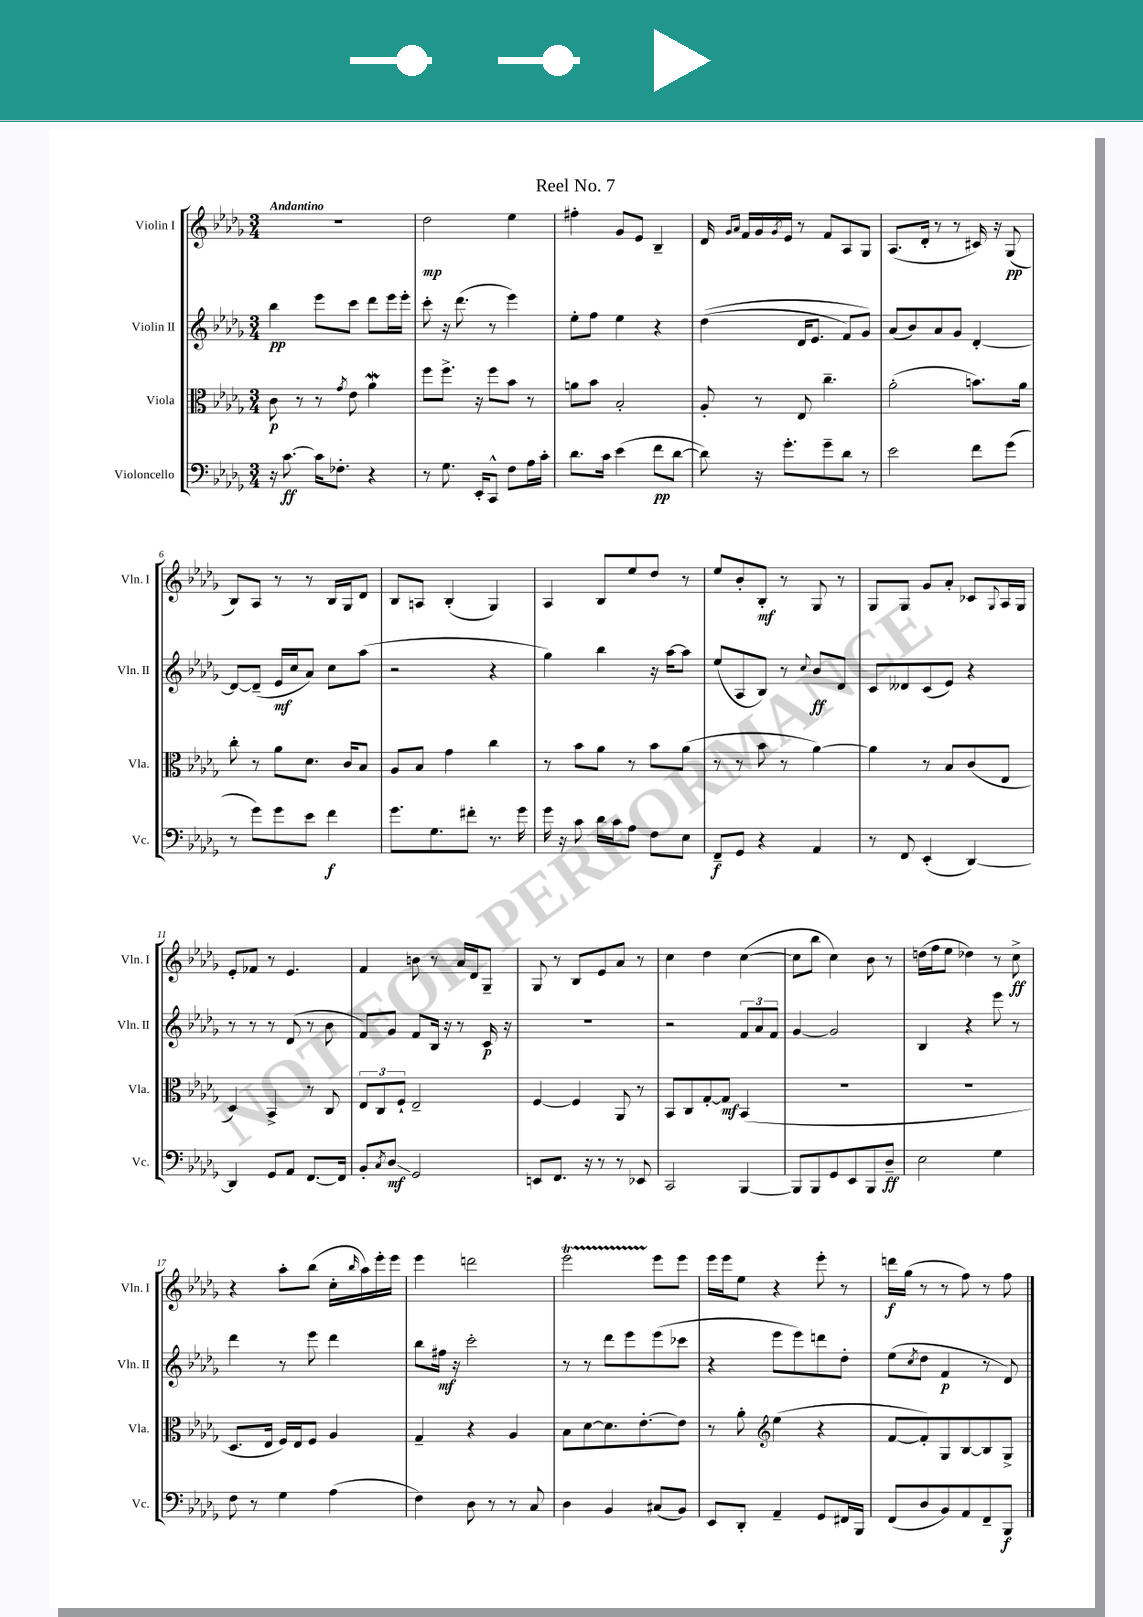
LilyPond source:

\header { title = "Reel No. 7" }
<<
\new StaffGroup <<
\new Staff = "s0" \with { instrumentName = "Violin I" shortInstrumentName = "Vln. I" } {
    \clef treble \key des \major \numericTimeSignature \time 3/4 \tempo "Andantino"
    R2. |
    des''2\mp ees''4 |
    fis''4-. ges'8 ees'8 bes4-- |
    des'16 \grace { ges'16 aes'16 } f'16 ges'16 \acciaccatura { ges'8 } ees'16 r8 f'8 aes8 ges8 |
    aes8.( des'16-. r8 r8 cis'16) r16 ges8\pp( |
    bes8) aes8 r8 r8 bes16 ges16 des'8 |
    bes8 a8 bes4-.( ges4) |
    aes4 bes8 ees''8 des''8 r8 |
    ees''8 bes'8-. bes8-.\mf r8 ges8 r8 |
    ges8 ges8 ges'8 aes'8-. ces'8 \appoggiatura { ges8 } aes16 ges16 |
    ees'8-. fes'8 r8 ees'4. |
    f'4 b'8 r8 aes'16 des'16 ges8-- |
    ges8 r8 bes8 ees'8 aes'8 r8 |
    c''4 des''4 c''4~( |
    c''8 bes''8 c''4) bes'8 r8 |
    d''16( f''16 ees''8 des''4) r8 c''8->\ff |
    r4 aes''8-. bes''8( c''16-. \grace { bes''16 } aes''16) ees'''16-. ees'''16 |
    ees'''4 d'''2 |
    ees'''2\startTrillSpan ees'''8\stopTrillSpan ees'''8 |
    ees'''16 ees'''16 ees''8 r4 ees'''8-. r8 |
    d'''16\f ges''16( r8 r8 f''8) r8 f''8 \bar "|." |
}
\new Staff = "s1" \with { instrumentName = "Violin II" shortInstrumentName = "Vln. II" } {
    \clef treble \key des \major \numericTimeSignature \time 3/4
    bes''4\pp ees'''8 c'''8 des'''8 ees'''16 ees'''16-. |
    c'''8-. r16 des'''8.( r8 ees'''4) |
    ees''8-. f''8 ees''4 r4 |
    des''4(\( des'16 ees'8. f'8) ges'8\) |
    aes'8( bes'8) aes'8 ges'8 des'4~-. |
    des'8~ des'8--( ees'16\mf c''16 aes'8) c''8 aes''8( |
    r2 r4 |
    ges''4) bes''4 r16 aes''16~ aes''8 |
    ees''8( aes8 bes8) r8 \appoggiatura { c''8 } bes'8\ff des'8 |
    c'8 deses'8 c'8( ees'8) r4 |
    r8 r8 r8 des'8( r8 bes'8 |
    f'8) ges'8 f'8 bes16 r16 r8 c'16\p r16 |
    R2. |
    r2 \tuplet 3/2 { f'8 aes'8 f'8 } |
    ges'4~ ges'2 |
    bes4 r4 ees'''8 r8 |
    des'''4 r8 ees'''8 des'''4 |
    bes''8 fis''16\mf r16 c'''2-. |
    r8 r8 des'''8 ees'''8 ees'''8( ces'''8 |
    r4 ees'''8 ees'''8) d'''8 des''8-. |
    ees''8( \acciaccatura { c''8 } des''8 f'4\p r8 des'8) \bar "|." |
}
\new Staff = "s2" \with { instrumentName = "Viola" shortInstrumentName = "Vla." } {
    \clef alto \key des \major \numericTimeSignature \time 3/4
    c'8\p r8 r8 \acciaccatura { ges'8 } ees'8 aes'4\mordent |
    f''8 f''8.-> r16 f''8 bes'8 r8 |
    a'8 bes'8 bes2-. |
    aes8-. r8 ees8 c''4.-- |
    aes'2-.( b'8.) aes'16 |
    c''8-. r8 aes'8 des'8. c'16 bes8 |
    aes8 bes8 ges'4 c''4 |
    r8 bes'8 aes'8 r8 bes'8 aes'8( |
    r8 r8 bes'8 r8 aes'4~) |
    aes'4 r8 bes8 c'8( ees8 |
    des4) bes,4-> r8 c8 |
    \tuplet 3/2 { ees8 c8 f8-! } ees2-- |
    f4~ f4 aes,8 r8 |
    bes,8 c8 ges8~-. ges8\mf bes,4( |
    R2. |
    R2. |
    des8. ees16 f16) ees16 f8 aes4 |
    ges4-- r4 aes4 |
    bes8 des'8~ des'8. ees'8.~-. ees'8 |
    r8 aes'8-. \clef treble ees''4( r4 |
    f'8~ f'8-.) ges8 bes8~ bes8 ges8-> \bar "|." |
}
\new Staff = "s3" \with { instrumentName = "Violoncello" shortInstrumentName = "Vc." } {
    \clef bass \key des \major \numericTimeSignature \time 3/4
    r16 c'8.~\ff c'16 fes8.-. r4 |
    r8 ges8. ees,16-. c,8-^ f8 aes16 c'16-. |
    des'8. c'16 ees'4( f'8\pp des'8~ |
    des'8) r16 ges'8.-. ges'8-- des'8 r8 |
    ees'2 f'8 ges'8( |
    r8 ges'8) ges'8 ees'8 f'4\f |
    ges'8. ges8. fis'8-. r8. ges'16 |
    ges'16 r16 c'8 des'16 c'16 aes8 f8 ees8 |
    f,8--\f ges,8 r4 aes,4 |
    r8 f,8 ees,4-.( des,4~) |
    des,4 ges,8 aes,8 f,8.~ f,16 |
    bes,8-. \acciaccatura { c8 } des8\glissando\mf ges,2 |
    e,8 f,8. r16 r8 r8 ees,8 |
    c,2 bes,,4~ |
    bes,,8 bes,,8 ges,8 ees,8 bes,,8 des8--\ff |
    ees2 ges4 |
    f8 r8 ges4 aes4( |
    f4) des8 r8 r8 c8 |
    des4 bes,4 cis8( bes,8) |
    ees,8 des,8-. aes,4-- ges,8 fis,16 bes,,16 |
    f,8( des8 bes,8) aes,8 f,8-- bes,,8\f \bar "|." |
}
>>
>>
